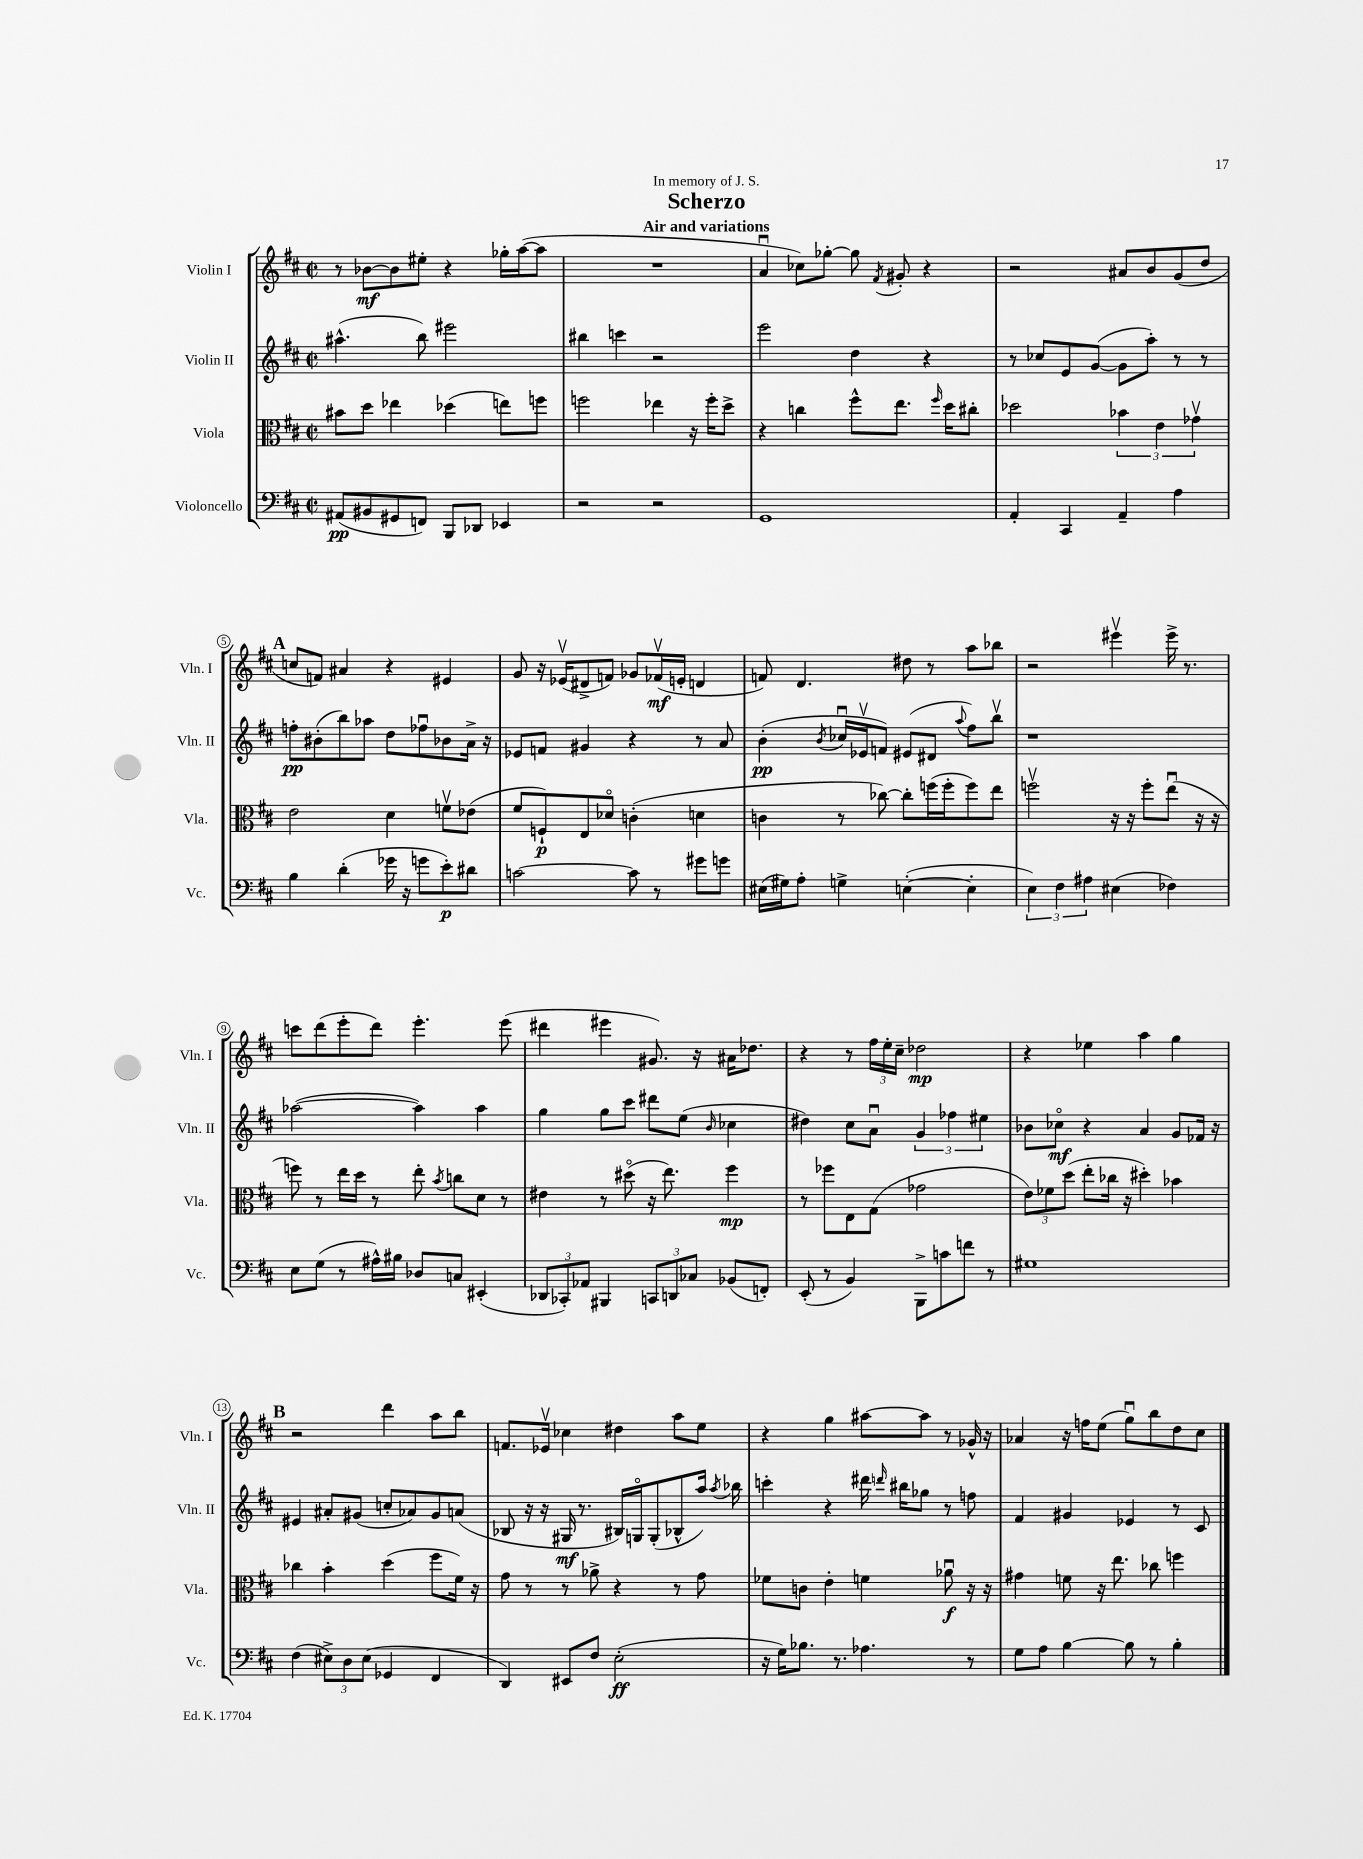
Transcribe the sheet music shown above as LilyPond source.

\header { title = "Scherzo" subtitle = "Air and variations" dedication = "In memory of J. S." }
<<
\new StaffGroup <<
\new Staff = "s0" \with { instrumentName = "Violin I" shortInstrumentName = "Vln. I" } {
    \clef treble \key d \major \defaultTimeSignature \time 2/2
    \autoBeamOff r8 bes'8[~\mf bes'8 eis''8]-. r4 ges''16[-. a''16~( a''8] |
    R1 |
    a'4\downbow ces''8[) ges''8]~-. ges''8 \acciaccatura { fis'8 } gis'8-. r4 |
    r2 ais'8[ b'8 g'8( d''8] |
    \mark \markup { \bold "A" } c''8[ f'8]) ais'4 r4 eis'4 |
    g'8 r16 ees'16[\upbow( dis'8-> f'8]) ges'8[ fes'16\upbow\mf( e'16]-. d'4 |
    f'8) d'4. dis''8 r8 a''8[ bes''8] |
    r2 eis'''4\upbow eis'''16-> r8. |
    c'''8[ d'''8( e'''8-. d'''8]) e'''4.-. e'''8( |
    dis'''4 eis'''4 gis'8.) r16 ais'16[ des''8.] |
    r4 r8 \tuplet 3/2 { fis''16[ e''16-. cis''16]-- } des''2\mp |
    r4 ees''4 a''4 g''4 |
    \mark \markup { \bold "B" } r2 d'''4 a''8[ b''8] |
    f'8.[ ees'16]\upbow ces''4 dis''4 a''8[ e''8] |
    r4 g''4 ais''8[~ ais''8] r8 ges'16-^ r16 |
    aes'4 r16 f''16[ e''8]( g''8[\downbow) b''8 d''8 cis''8] \bar "|." |
}
\new Staff = "s1" \with { instrumentName = "Violin II" shortInstrumentName = "Vln. II" } {
    \clef treble \key d \major \defaultTimeSignature \time 2/2
    \autoBeamOff ais''4.-^( b''8) eis'''2 |
    bis''4 c'''4 r2 |
    e'''2 d''4 r4 |
    r8 ces''8[ e'8 g'8]~( g'8[ a''8]-.) r8 r8 |
    \mark \markup { \bold "A" } f''8[-.\pp bis'8-.( b''8) aes''8] d''8[ fes''8\downbow bes'8 a'16]-> r16 |
    ees'8[ f'8] gis'4 r4 r8 a'8 |
    b'4-.\pp( \acciaccatura { b'8 } ces''16[\downbow ees'16\upbow f'8]) eis'8[( dis'8] \appoggiatura { a''8 } fis''8[) b''8]\upbow |
    r1 |
    aes''2~( aes''4) aes''4 |
    g''4 g''8[ cis'''8] dis'''8[ e''8]( \grace { b'16 } ces''4 |
    dis''4) cis''8[ a'8]\downbow \tuplet 3/2 { g'4 fes''4 eis''4 } |
    bes'8[ ces''8]\flageolet\mf r4 a'4 g'8[ fes'16] r16 |
    \mark \markup { \bold "B" } eis'4 ais'8[-. gis'8]( c''8[-. aes'8) gis'8 a'8]( |
    bes8 r16 r16 gis16\mf r8. bis16[) g16\flageolet g8-.( bes8-^ a''16]) \acciaccatura { a''8 } bes''16 |
    c'''4-. r4 dis'''16 \grace { d'''16 } bis''16[ ges''8] r8 f''8 |
    fis'4 gis'4 ees'4 r8 cis'8 \bar "|." |
}
\new Staff = "s2" \with { instrumentName = "Viola" shortInstrumentName = "Vla." } {
    \clef alto \key d \major \defaultTimeSignature \time 2/2
    \autoBeamOff bis'8[ d''8] ees''4 des''4( e''8[) f''8] |
    f''2 ees''4 r16 f''16[-. d''8]-> |
    r4 c''4 fis''8[-^ e''8.] \grace { fis''16 } d''16[ cis''8]-. |
    des''2 \tuplet 3/2 { bes'4 e'4 ges'4\upbow } |
    \mark \markup { \bold "A" } e'2 d'4 f'8[\upbow ees'8]( |
    fis'8[ f8-!\p) e8 des'8]\flageolet c'4-.( d'4 |
    c'4 r8 ces''8~) ces''8[-. f''16( f''16-. f''8) e''8] |
    f''2\upbow r16 r16 f''8[-. e''8]\downbow( r16 r16 |
    f''8) r8 e''16[ d''16] r8 e''8-. \acciaccatura { b'8 } c''8[ d'8] r8 |
    eis'4 r8 dis''8\flageolet( r16 e''8.) fis''4\mp |
    r8 fes''8[ e8 g8]( ges'2 |
    \tuplet 3/2 { e'8[) fes'8 d''8]( } e''8[-. ces''16] r16 dis''4-.) bes'4 |
    \mark \markup { \bold "B" } ces''4 b'4-. d''4( fis''8[ fis'16]) r16 |
    g'8 r8 r8 aes'8-> r4 r8 g'8 |
    fes'8[ c'8] e'4-. f'4 aes'8\downbow\f r16 r16 |
    gis'4 f'8 r16 e''8. ces''8 f''4 \bar "|." |
}
\new Staff = "s3" \with { instrumentName = "Violoncello" shortInstrumentName = "Vc." } {
    \clef bass \key d \major \defaultTimeSignature \time 2/2
    \autoBeamOff ais,8[\pp( bis,8 gis,8 f,8]) b,,8[ des,8] ees,4 |
    r2 r2 |
    g,1 |
    a,4-. cis,4 a,4-- a4 |
    \mark \markup { \bold "A" } b4 d'4-.( ges'16 r16 g'8[ e'8-.\p) dis'8] |
    c'2~ c'8 r8 gis'8[ g'8] |
    eis16[( gis16) a8]-. g4-> e4~-.( e4-. |
    \tuplet 3/2 { e4) fis4 ais4 } eis4( fes4) |
    e8[ g8]( r8 ais16[-^) bis16] des8[ c8] eis,4-.( |
    \tuplet 3/2 { des,8[ ces,8-.) aes,8] } bis,,4 \tuplet 3/2 { c,8[ d,8 ces8] } bes,8[( f,8]-.) |
    e,8-.( r8 b,4) b,,8[-> c'8 f'8] r8 |
    gis1 |
    \mark \markup { \bold "B" } fis4( \tuplet 3/2 { eis8[->) d8 eis8]( } ges,4 fis,4 |
    d,4) eis,8[ fis8] e2-.\ff( |
    r16 g16[) bes8.] r8. aes4. r8 |
    g8[ a8] b4~ b8 r8 b4-. \bar "|." |
}
>>
>>
\layout { \context { \Score \override BarNumber.stencil = #(make-stencil-circler 0.1 0.3 ly:text-interface::print) } }
